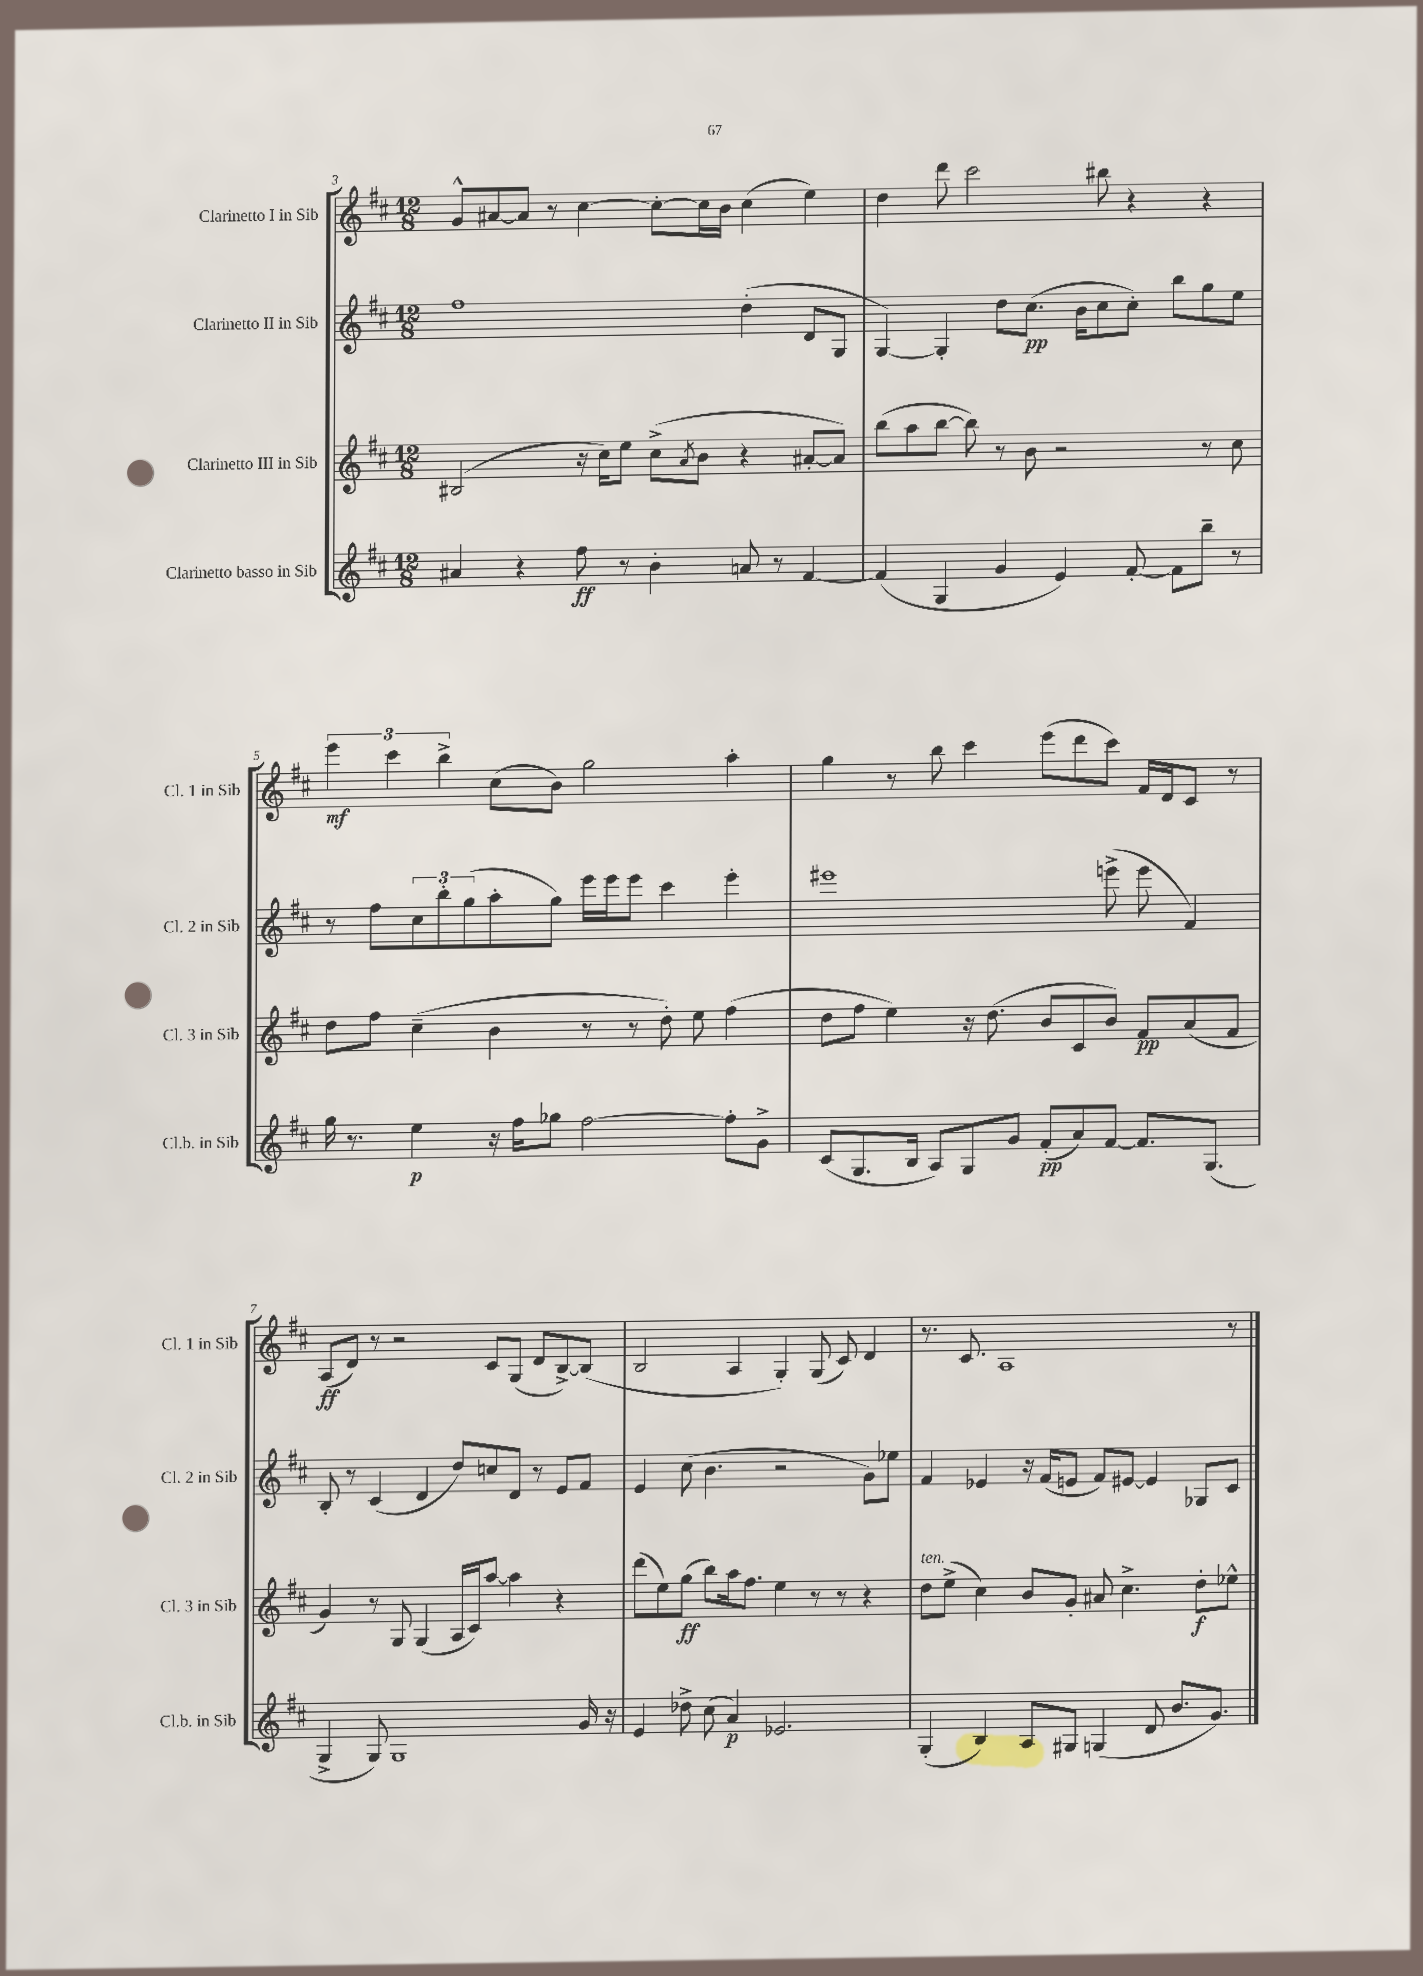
<<
\new StaffGroup <<
\new Staff = "s0" \with { instrumentName = "Clarinetto I in Sib" shortInstrumentName = "Cl. 1 in Sib" } {
    \clef treble \key d \major \numericTimeSignature \time 12/8
    g'8-^ ais'8~ ais'8 r8 cis''4~ cis''8~-. cis''16 b'16 cis''4( e''4) |
    d''4 d'''8 cis'''2 bis''8 r4 r4 |
    \tuplet 3/2 { e'''4\mf cis'''4 b''4-> } cis''8( b'8) g''2 a''4-. |
    g''4 r8 b''8 cis'''4 e'''8( d'''8 cis'''8) fis'16 d'16 cis'8 r8 |
    a8\ff( d'8) r8 r2 cis'8 g8( d'8 b8~->) b8( |
    b2 a4 g4-.) g8( cis'8) d'4 |
    r8. cis'8. a1 r8 \bar "|." |
}
\new Staff = "s1" \with { instrumentName = "Clarinetto II in Sib" shortInstrumentName = "Cl. 2 in Sib" } {
    \clef treble \key d \major \numericTimeSignature \time 12/8
    fis''1 d''4-.( d'8 g8 |
    g4~) g4-. d''8 cis''8.\pp( b'16 cis''8 cis''8-.) b''8 g''8 e''8 |
    r8 fis''8 \tuplet 3/2 { cis''8 b''8-. g''8( } a''8-. g''8) e'''16 e'''16 e'''8 cis'''4 e'''4-. |
    eis'''1 e'''8->( e'''8 fis'4) |
    b8-. r8 cis'4( d'4 d''8) c''8 d'8 r8 e'8 fis'8 |
    e'4 cis''8( b'4. r2 g'8) ees''8 |
    fis'4 ees'4 r16 fis'16( e'8 fis'8) eis'8~ eis'4 ges8 cis'8 \bar "|." |
}
\new Staff = "s2" \with { instrumentName = "Clarinetto III in Sib" shortInstrumentName = "Cl. 3 in Sib" } {
    \clef treble \key d \major \numericTimeSignature \time 12/8
    bis2( r16 cis''16) e''8 cis''8->( \acciaccatura { a'8 } b'8 r4 ais'8~-. ais'8) |
    b''8( a''8 b''8~ b''8) r8 b'8 r2 r8 cis''8 |
    d''8 fis''8 cis''4--( b'4 r8 r8 d''8-.) e''8 fis''4( |
    d''8 fis''8 e''4) r16 d''8.( b'8 cis'8 b'8) fis'8\pp a'8( fis'8 |
    g'4) r8 g8 g4( a16 cis'16) a''8~ a''4 r4 |
    d'''8( e''8) g''8\ff( b''8) a''16 fis''8. e''4 r8 r8 r4 |
    d''8^\markup { \italic "ten." } e''8->( cis''4) b'8 g'8-. ais'8 cis''4.-> d''8-.\f ees''8-^ \bar "|." |
}
\new Staff = "s3" \with { instrumentName = "Clarinetto basso in Sib" shortInstrumentName = "Cl.b. in Sib" } {
    \clef treble \key d \major \numericTimeSignature \time 12/8
    ais'4 r4 fis''8\ff r8 b'4-. a'8 r8 fis'4~ |
    fis'4( g4 g'4 e'4) fis'8~-. fis'8 b''8-- r8 |
    g''16 r8. e''4\p r16 fis''16 ges''8 fis''2~ fis''8-. g'8-> |
    cis'8( g8. b16 a8) g8 g'8 fis'8-.\pp( a'8) fis'8~ fis'8. g8.( |
    g4-> g8) g1 g'16 r16 |
    e'4 des''8-> cis''8( a'4\p) ees'2. |
    g4-.( b4) a8 gis8 g4( d'8 b'8. g'8.) \bar "|." |
}
>>
>>
\layout { \context { \Score currentBarNumber = #3 } }
